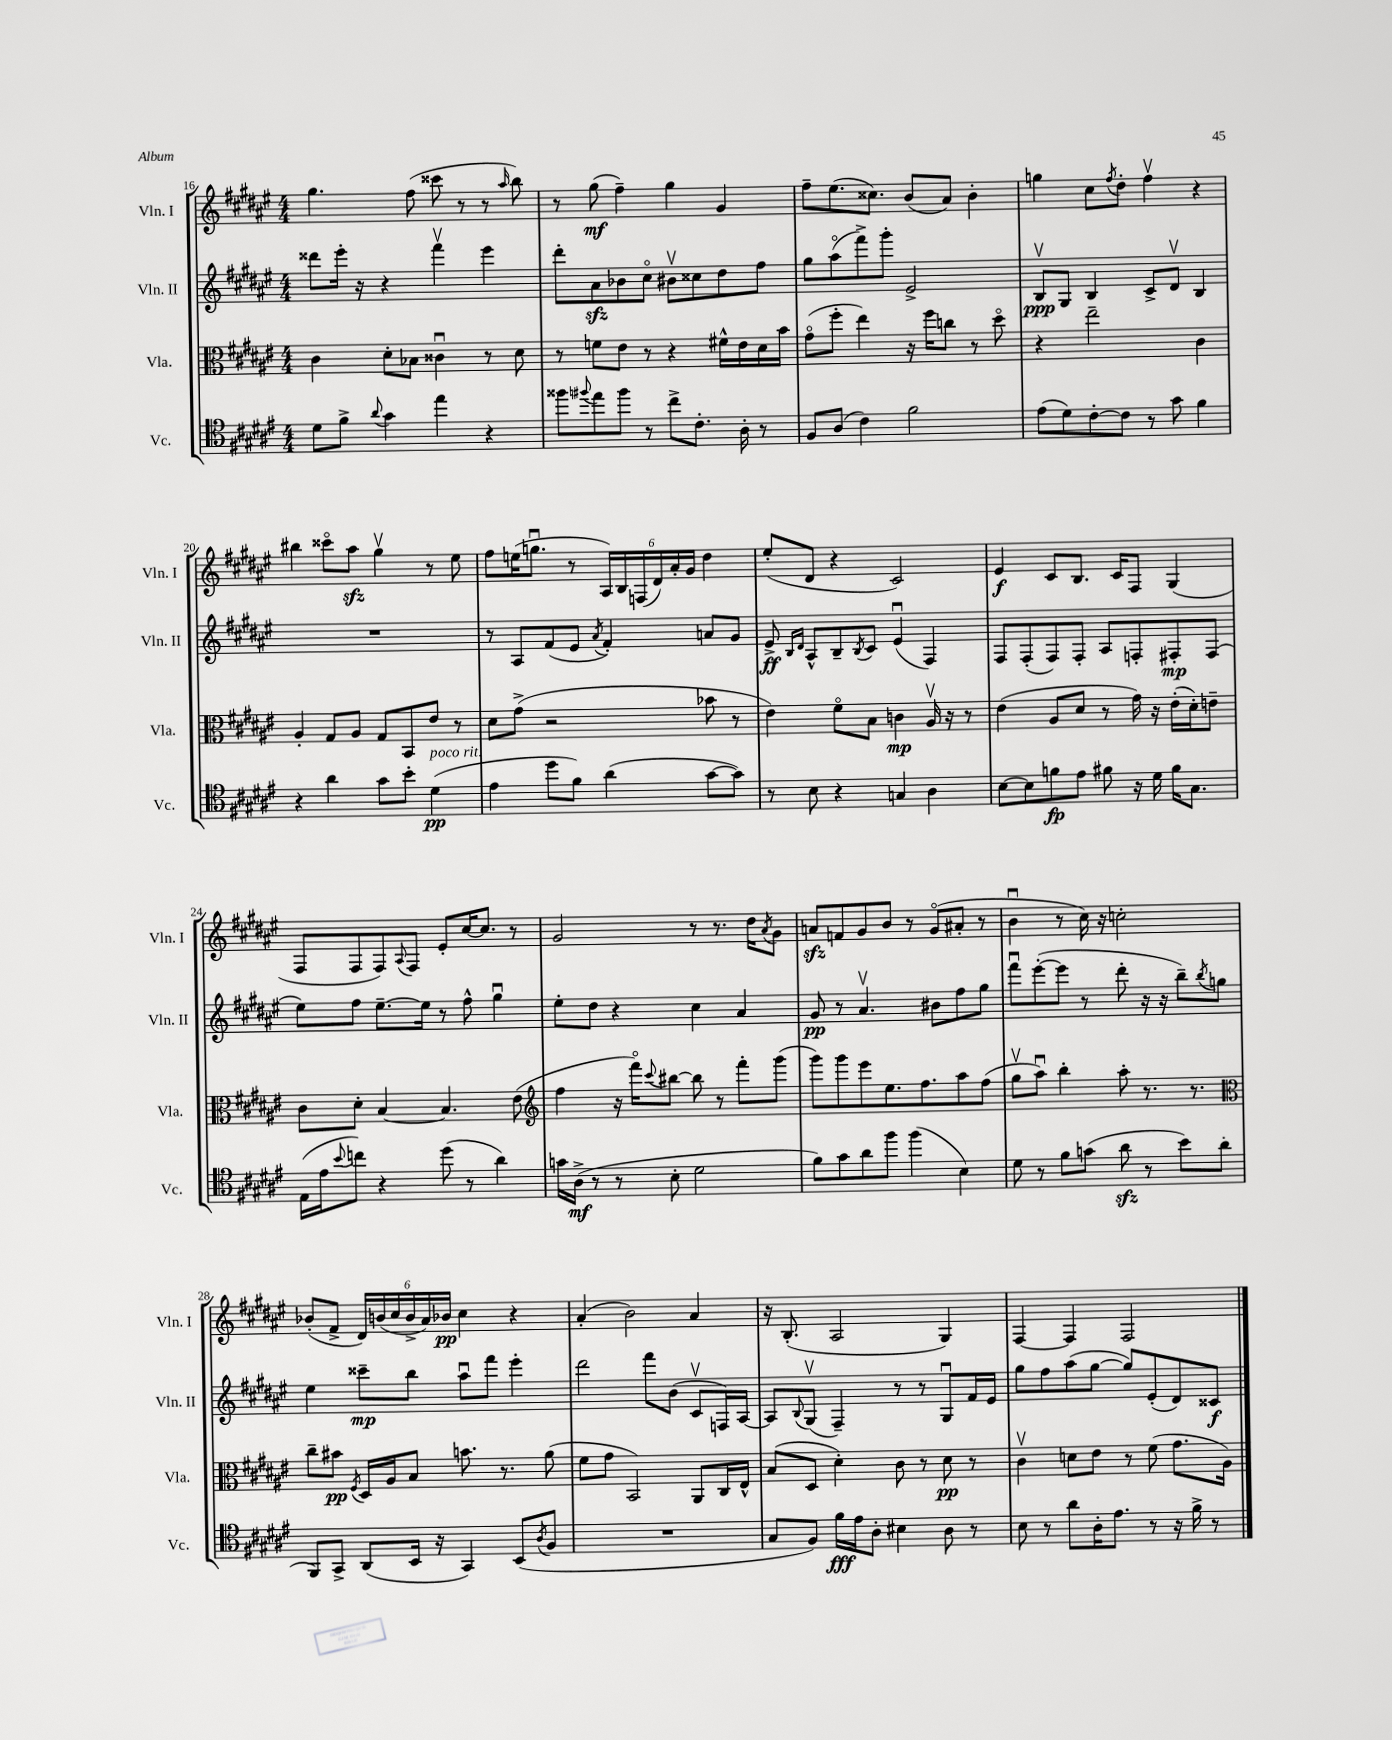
<<
\new StaffGroup <<
\new Staff = "s0" \with { instrumentName = "Vln. I" shortInstrumentName = "Vln. I" } {
    \clef treble \key fis \major \numericTimeSignature \time 4/4
    gis''4. fis''8( cisis'''8 r8 r8 \grace { ais''16 } b''8) |
    r8 gis''8\mf( fis''4--) gis''4 gis'4 |
    fis''8-- eis''8.( cisis''8.) b'8( ais'8) b'4-. |
    g''4 cis''8 \acciaccatura { fis''8 } dis''8-. fis''4\upbow r4 |
    bis''4 cisis'''8\flageolet ais''8\sfz gis''4\upbow r8 eis''8 |
    fis''8 e''16( g''8.\downbow r8 \tuplet 6/4 { ais16) b16 f16( dis'16) ais'16-. gis'16 } dis''4 |
    eis''8-.( dis'8 r4 cis'2) |
    eis'4\f cis'8 b8. cis'16 fis8 gis4( |
    fis8 fis8 fis8) \appoggiatura { ais8 } fis8 eis'8-. cis''16~ cis''8. r8 |
    gis'2 r8 r8. dis''16 \acciaccatura { ais'8 } gis'8 |
    a'8\sfz f'8 gis'8 b'8 r8 gis'8\flageolet( ais'8-. r8 |
    b'4\downbow r8 cis''16) r16 c''2-. |
    bes'8-.( fis'8-> \tuplet 6/4 { dis'16) b'16( cis''16 b'16-> ais'16) bes'16\pp } cis''4 r4 |
    ais'4-.( b'2) ais'4 |
    r16 b8.-.( ais2 gis4) |
    fis4~ fis4 fis2 \bar "|." |
}
\new Staff = "s1" \with { instrumentName = "Vln. II" shortInstrumentName = "Vln. II" } {
    \clef treble \key fis \major \numericTimeSignature \time 4/4
    disis'''8 eis'''16-. r16 r4 fis'''4\upbow eis'''4 |
    dis'''8-. ais'8\sfz bes'8 cis''8\flageolet bis'8\upbow cisis''8 dis''8 fis''8 |
    gis''8 ais''8\flageolet( fis'''8->) gis'''8-. eis'2-> |
    b8\upbow\ppp gis8 b4 cis'8-> dis'8\upbow b4 |
    R1 |
    r8 ais8 fis'8( eis'8 \acciaccatura { ais'8 } fis'4-.) a'8 gis'8 |
    eis'8->\ff \grace { b16 dis'16 } ais8-^ b8-- \acciaccatura { b8 } cis'8 eis'4\downbow( fis4) |
    fis8 fis8-.( fis8) fis8-. ais8 f8-. fis8-.\mp fis8( |
    eis''8) fis''8 eis''8.~-- eis''16 r8 fis''8-^ gis''4\downbow |
    eis''8-. dis''8 r4 cis''4 ais'4 |
    gis'8\pp r8 ais'4.\upbow bis'8 fis''8 gis''8 |
    fis'''8\downbow eis'''8~-.( eis'''8 r8 dis'''8-. r16 r16 b''8--) \acciaccatura { b''8 } g''8 |
    eis''4 cisis'''8--\mp b''8 ais''8\downbow fis'''8 eis'''4-. |
    dis'''2 fis'''8 b'8( cis'8\upbow f16) ais16~ |
    ais8 \appoggiatura { b8 } gis8\upbow( fis4--) r8 r8 gis8\downbow fis'16 eis'16 |
    gis''8 fis''8 ais''8( gis''8~ gis''8) eis'8-.( dis'8) cisis'8\f \bar "|." |
}
\new Staff = "s2" \with { instrumentName = "Vla." shortInstrumentName = "Vla." } {
    \clef alto \key fis \major \numericTimeSignature \time 4/4
    cis'4 dis'8-. bes8 cisis'4\downbow r8 dis'8 |
    r8 f'8 eis'8 r8 r4 fis'16-^ eis'16 dis'16 b'16 |
    gis'8\flageolet( fis''8-. eis''4) r16 fis''16 c''8 r8 dis''8\flageolet |
    r4 eis''2-- cis'4 |
    ais4-. gis8 ais8 gis8 b,8 eis'8 r8 |
    dis'8 gis'8->( r2 bes'8 r8 |
    eis'4) fis'8\flageolet b8 c'4\mp ais16\upbow r16 r8 |
    eis'4( ais8 dis'8 r8 gis'16) r16 eis'16-.( dis'16-.) e'8-- |
    cis'8 dis'8-. b4~ b4. eis'8( |
    \clef treble fis''4 r16 fis'''16\flageolet) \appoggiatura { cis'''8 } bis''8~ bis''8 r8 fis'''8-. gis'''8( |
    gis'''8) gis'''8 eis'''8 eis''8. fis''8. ais''8 fis''8( |
    gis''8\upbow ais''8\downbow) b''4-. ais''8-. r8. r8. |
    \clef alto cis''8-- bis'8\pp \acciaccatura { fis8 } dis16 ais16 b8 b'8. r8. ais'8( |
    fis'8 gis'8 b,2) ais,8 cis16 eis16-^ |
    b8( dis8 dis'4-.) cis'8 r8 dis'8\pp r8 |
    cis'4\upbow d'8 eis'8 r8 fis'8( gis'8. ais16) \bar "|." |
}
\new Staff = "s3" \with { instrumentName = "Vc." shortInstrumentName = "Vc." } {
    \clef tenor \key fis \major \numericTimeSignature \time 4/4
    dis'8 fis'8-> \appoggiatura { ais'8 } gis'4 eis''4 r4 |
    fisis''8 \appoggiatura { fis''8 } eis''8 fis''8 r8 cis''8-> cis'8.-. ais16-. r8 |
    fis8 ais8( cis'4) fis'2 |
    eis'8( dis'8) cis'8~-. cis'8 r8 gis'8 fis'4 |
    r4 ais'4 gis'8 b'8-. dis'4\pp^\markup { \italic "poco rit." }( |
    eis'4 dis''8 fis'8) ais'4( gis'8~ gis'8) |
    r8 b8 r4 g4 ais4 |
    b8~ b8 f'8\fp eis'8 fis'8 r16 dis'16 fis'16 gis8. |
    eis16( eis'16 \appoggiatura { b'8 } c''8) r4 dis''8( r8 ais'4) |
    g'16 ais16->\mf( r8 r8 b8-. dis'2 |
    fis'8) gis'8 ais'8 fis''8 fis''4( b4) |
    dis'8 r8 fis'8 g'8( ais'8\sfz r8 b'8) ais'8( |
    fis,8) gis,8-> ais,8( b,16 r16 gis,4) b,8( \acciaccatura { ais8 } fis8 |
    R1 |
    gis8 fis8) fis'16\fff eis'16 ais8-. bis4 ais8 r8 |
    b8 r8 ais'8 ais16-. eis'8. r8 r16 fis'16-> r8 \bar "|." |
}
>>
>>
\layout { \context { \Score currentBarNumber = #16 } }
